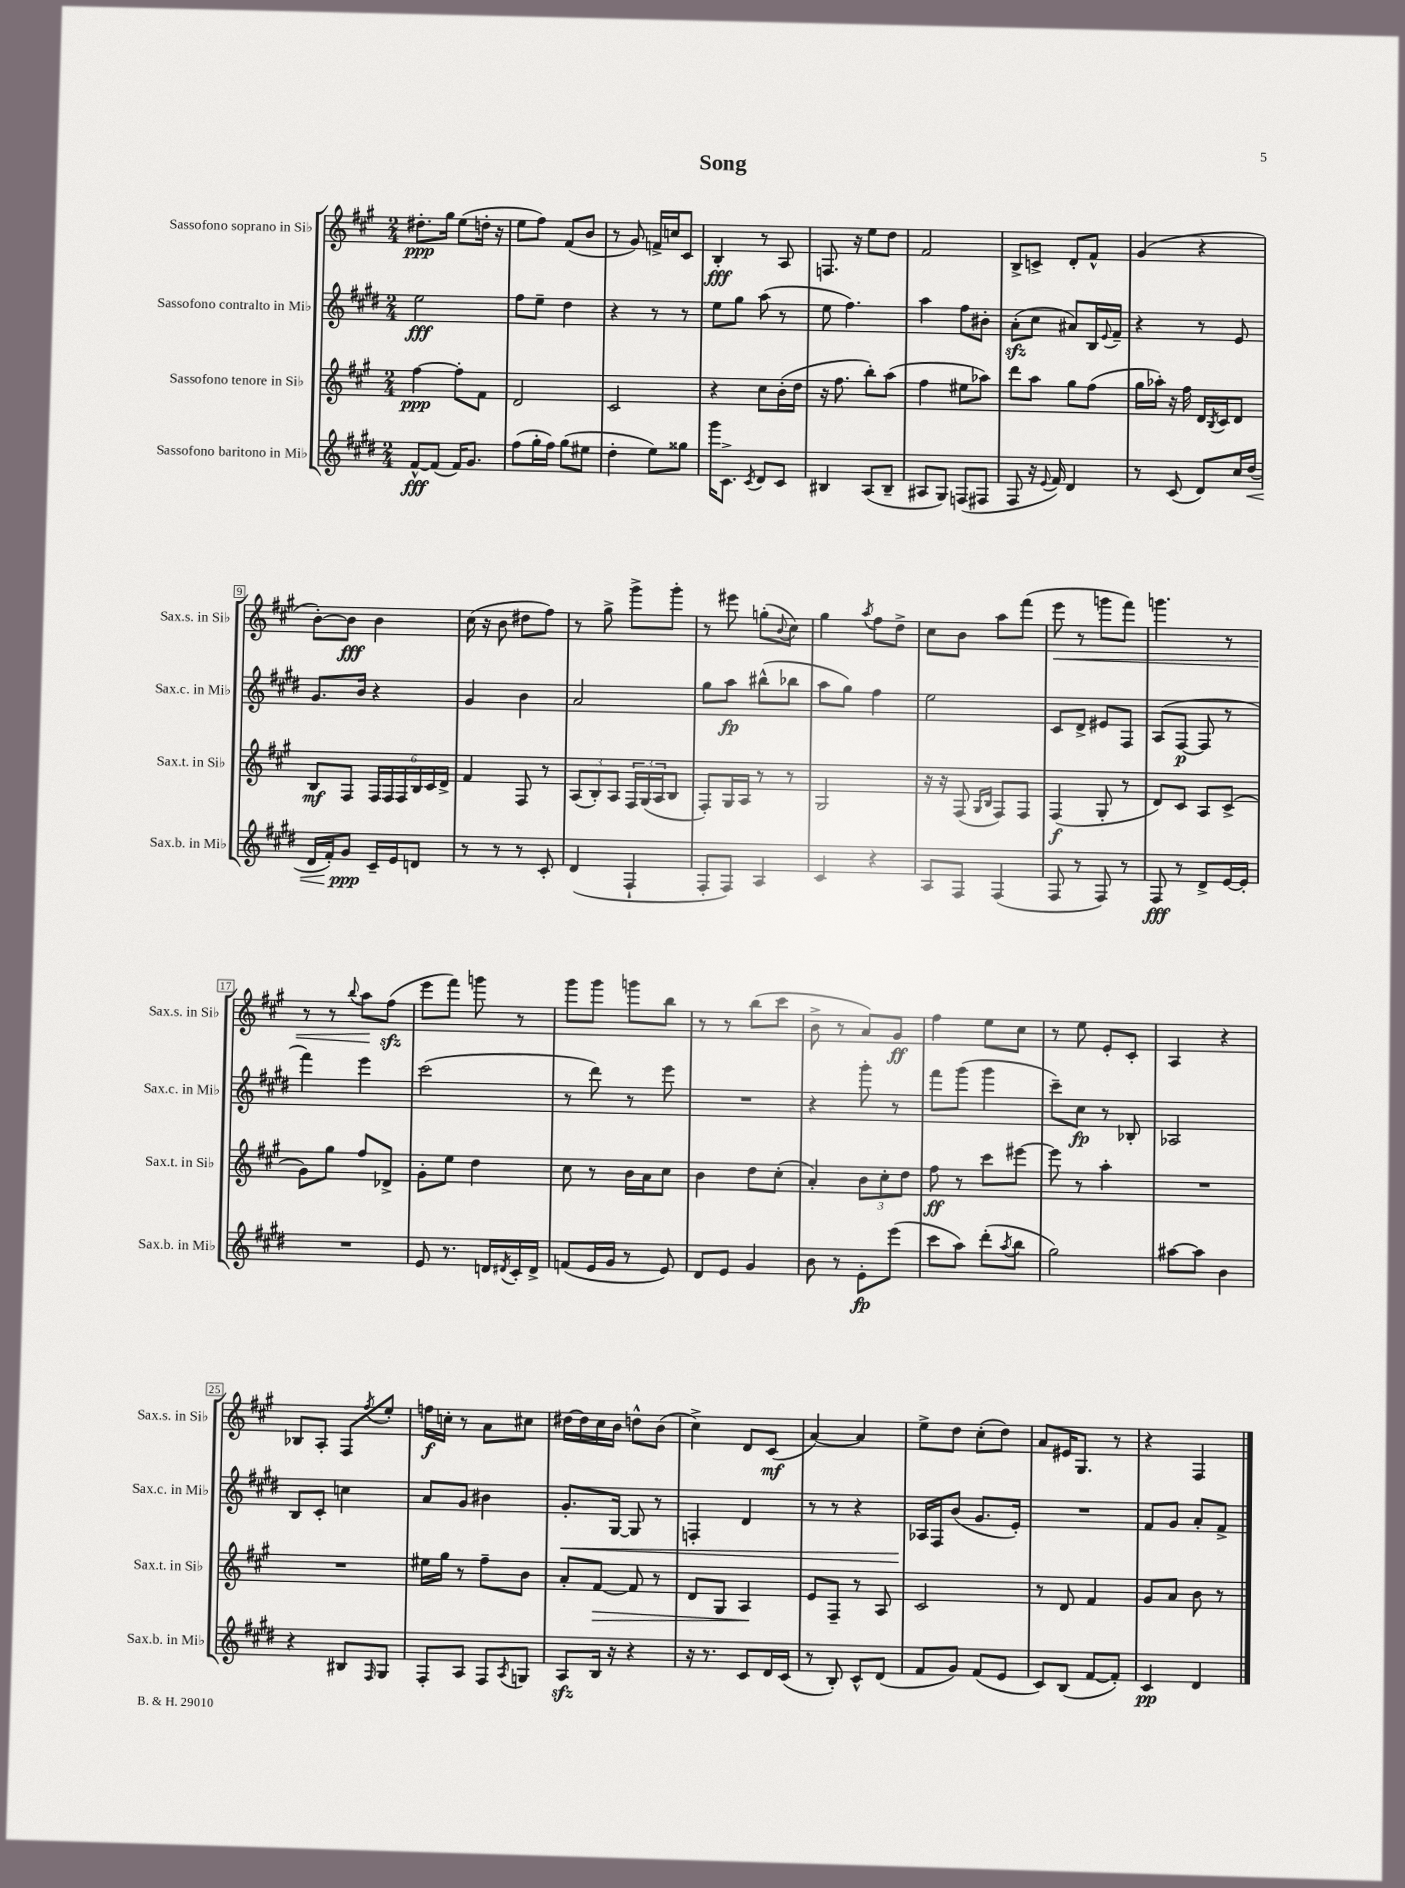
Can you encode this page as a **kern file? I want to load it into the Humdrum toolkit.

**kern	**dynam	**kern	**dynam	**kern	**dynam	**kern	**dynam
*part4	*part4	*part3	*part3	*part2	*part2	*part1	*part1
*staff4	*staff4	*staff3	*staff3	*staff2	*staff2	*staff1	*staff1
*I"Sassofono baritono in Mi♭	*	*I"Sassofono tenore in Si♭	*	*I"Sassofono contralto in Mi♭	*	*I"Sassofono soprano in Si♭	*
*I'Sax.b. in Mi♭	*	*I'Sax.t. in Si♭	*	*I'Sax.c. in Mi♭	*	*I'Sax.s. in Si♭	*
*clefG2	*	*clefG2	*	*clefG2	*	*clefG2	*
*k[f#c#g#d#]	*	*k[f#c#g#]	*	*k[f#c#g#d#]	*	*k[f#c#g#]	*
*M2/4	*	*M2/4	*	*M2/4	*	*M2/4	*
=1	=1	=1	=1	=1	=1	=1	=1
[8f#^^/L	fff	[4ff#\	ppp	2ee\	fff	8.dd#X'\L	ppp
(8f#/J]	.	.	.	.	.	.	.
.	.	.	.	.	.	16gg#\Jk	.
16f#/KL)	.	8ff#'\L]	.	.	.	(8ee\L	.
8.g#/J	.	.	.	.	.	.	.
.	.	8f#\J	.	.	.	16ddn'\Jk	.
.	.	.	.	.	.	16r	.
=2	=2	=2	=2	=2	=2	=2	=2
(8ff#\L	.	2d/	.	8ff#\L	.	8ee\L	.
16gg#'\L	.	.	.	8ee~\J	.	8ff#\J)	.
16ff#\JJ)	.	.	.	.	.	.	.
(8gg#\L	.	.	.	4dd#\	.	(8f#/L	.
8ee#X\J	.	.	.	.	.	8b/J	.
=3	=3	=3	=3	=3	=3	=3	=3
4dd#'\	.	2c#/	.	4r	.	8r	.
.	.	.	.	.	.	8g#/)	.
8ee\L)	.	.	.	8r	.	16fn^/LL	.
.	.	.	.	.	.	16ccn/J	.
8gg##X\J	.	.	.	8r	.	8c#/J	.
=4	=4	=4	=4	=4	=4	=4	=4
16ggg#\KL	.	4r	.	8ee\L	.	4B'/	fff
8.c#^\J	.	.	.	.	.	.	.
.	.	.	.	8gg#\J	.	.	.
8qc#/	.	.	.	.	.	.	.
8d#/L	.	8cc#\L	.	(8aa\	.	8r	.
8c#/J	.	(16b'\L	.	8r	.	8A/	.
.	.	16dd\JJ	.	.	.	.	.
=5	=5	=5	=5	=5	=5	=5	=5
4B#X/	.	16r	.	8ee\	.	8.Fn/	.
.	.	8.ff#\	.	.	.	.	.
.	.	.	.	4.ff#\)	.	.	.
.	.	.	.	.	.	16r	.
(8A/L	.	8bb'\L)	.	.	.	8ee\L	.
8B#~/J	.	(8aa\J	.	.	.	8dd\J	.
=6	=6	=6	=6	=6	=6	=6	=6
8A#X/L	.	4ff#\	.	4aa\	.	2f#/	.
8G#/J)	.	.	.	.	.	.	.
(8Fn/L	.	8ee#X\L	.	8ff#\L	.	.	.
8F#X/J	.	8aa-X\J)	.	8b#X'\J	.	.	.
=7	=7	=7	=7	=7	=7	=7	=7
8F#/	.	8ddd\L	.	(8azz'\L	.	8B^/L	.
16r	.	8aa\J	.	8cc#\J	.	8cn^/J	.
8qqe/	.	.	.	.	.	.	.
16f#/)	.	.	.	.	.	.	.
4d#/	.	8gg#\L	.	8a#X/L)	.	8d'/L	.
.	.	(8ff#\J	.	16B/L	.	8f#^^/J	.
.	.	.	.	8qqe/	.	.	.
.	.	.	.	16f#~/JJ	.	.	.
=8	=8	=8	=8	=8	=8	=8	=8
8r	.	16gg#\LL	.	4r	.	(4g#/	.
.	.	16aa-X'\JJ)	.	.	.	.	.
(8c#/	.	16r	.	.	.	.	.
.	.	16ff#\	.	.	.	.	.
8d#/L)	.	16d/LL	.	8r	.	4r	.
.	.	8qB/	.	.	.	.	.
.	.	16c#/J	.	.	.	.	.
16cc#/L	.	8d/J	.	8e/	.	.	.
!	!LO:HP:b	!	!	!	!	!	!
(16dd#/JJ	<	.	.	.	.	.	.
!!LO:LB:g=z
=9	=9	=9	=9	=9	=9	=9	=9
16d#/LL	.	8B/L	mf	8.g#/L	.	[8b'\L)	.
16f#'/J)	.	.	.	.	.	.	.
8g#/J	ppp	8F#/J	.	.	.	8b\J]	fff
.	.	.	.	16b/Jk	.	.	.
16c#~/LL	[	24F#/LL	.	4r	.	4b\	.
.	.	24F#/	.	.	.	.	.
16e/J	.	.	.	.	.	.	.
.	.	24F#/	.	.	.	.	.
8dn/J	.	24B/	.	.	.	.	.
.	.	24c#/	.	.	.	.	.
.	.	24d^/JJ	.	.	.	.	.
=10	=10	=10	=10	=10	=10	=10	=10
8r	.	4f#/	.	4g#/	.	(16cc#\	.
.	.	.	.	.	.	16r	.
8r	.	.	.	.	.	8b\	.
8r	.	8F#/	.	4b\	.	8dd#X\L	.
8c#'/	.	8r	.	.	.	8ff#\J)	.
=11	=11	=11	=11	=11	=11	=11	=11
(4d#/	.	(12A/L	.	2a/	.	8r	.
.	.	12B'/)	.	.	.	.	.
.	.	.	.	.	.	8gg#^\	.
.	.	12A/J	.	.	.	.	.
4F#`/	.	24F#/LL	.	.	.	8ggg#^\L	.
.	.	(24G#/	.	.	.	.	.
.	.	24A/J	.	.	.	.	.
.	.	8B/J	.	.	.	8ggg#'\J	.
=12	=12	=12	=12	=12	=12	=12	=12
8F#'/L	.	8F#'/L)	.	8gg#\L	.	8r	.
8F#/J)	.	16G#/L	.	8aa\J	fp	8eee#X\	.
.	.	16A/JJ	.	.	.	.	.
4A/	.	8r	.	(8bb#X^^\L	.	(8ggn'\L	.
.	.	.	.	.	.	8qqb/	.
.	.	8r	.	8bb-X\J	.	8cc#\J)	.
=13	=13	=13	=13	=13	=13	=13	=13
4c#/	.	2G#/	.	8aa\L	.	4gg#\	.
.	.	.	.	8gg#\J)	.	.	.
.	.	.	.	.	.	8qaa/	.
4r	.	.	.	4ff#\	.	8ff#\L	.
.	.	.	.	.	.	8dd^\J	.
=14	=14	=14	=14	=14	=14	=14	=14
8A/L	.	16r	.	2ee\	.	8cc#\L	.
.	.	16r	.	.	.	.	.
8F#/J	.	(8F#/	.	.	.	8b\J	.
.	.	16qqG#/LL	.	.	.	.	.
.	.	16qqB/JJ	.	.	.	.	.
(4F#/	.	8F#/L)	.	.	.	8aa\L	.
.	.	8F#/J	.	.	.	(8fff#\J	.
=15	=15	=15	=15	=15	=15	=15	=15
!	!	!	!	!	!	!	!LO:HP:b
8F#/	.	(4F#/	f	8c#/L	.	8eee\	<
8r	.	.	.	8d#^/J	.	8r	.
8F#/)	.	8G#'/	.	8e#X/L	.	8gggn\L	.
8r	.	8r	.	8F#/J	.	8fff#\J)	.
=16	=16	=16	=16	=16	=16	=16	=16
8F#/	fff	8d/L)	.	(8A/L	.	4.gggn\	.
8r	.	8c#/J	.	[8F#/J	p	.	.
8d#^/L	.	8A/L	.	8F#/]	.	.	.
[16e/L	.	(8c#^/J	.	8r	.	8r	.
16e'/JJ]	.	.	.	.	.	.	.
!!LO:LB:g=z
=17	=17	=17	=17	=17	=17	=17	=17
2r	.	8g#\L)	.	4fff#\)	.	8r	.
.	.	8gg#\J	.	.	.	8r	.
.	.	.	.	.	.	8qqbb/	.
.	.	8ff#/L	.	4eee\	.	8aa\L	.
.	.	8d-X^/J	.	.	.	(8ff#zz\J	[
=18	=18	=18	=18	=18	=18	=18	=18
8e/	.	8g#'\L	.	(2ccc#\	.	8eee\L	.
8.r	.	8ee\J	.	.	.	8fff#\J)	.
.	.	4dd\	.	.	.	8gggn\	.
16dn/LL	.	.	.	.	.	.	.
8qd#X/	.	.	.	.	.	.	.
16c#'/	.	.	.	.	.	8r	.
16d#^/JJ	.	.	.	.	.	.	.
=19	=19	=19	=19	=19	=19	=19	=19
(8fn/L	.	8cc#\	.	8r	.	8ggg#\L	.
16e/L	.	8r	.	8ddd#\)	.	8ggg#\J	.
16g#/JJ	.	.	.	.	.	.	.
8r	.	16b\LL	.	8r	.	8gggn\L	.
.	.	16a\J	.	.	.	.	.
8e/)	.	8cc#\J	.	8eee\	.	8bb\J	.
=20	=20	=20	=20	=20	=20	=20	=20
8d#/L	.	4b\	.	2r	.	8r	.
8e/J	.	.	.	.	.	8r	.
4g#/	.	8dd\L	.	.	.	(8bb\L	.
.	.	(8cc#'\J	.	.	.	8ccc#\J	.
=21	=21	=21	=21	=21	=21	=21	=21
8b\	.	4a'/)	.	4r	.	8b^\	.
8r	.	.	.	.	.	8r	.
8e'\L	fp	12b\L	.	8ggg#'\	.	8a/L)	.
.	.	12cc#'\	.	.	.	.	.
(8eee\J	.	.	.	8r	.	8g#/J	ff
.	.	12dd\J	.	.	.	.	.
=22	=22	=22	=22	=22	=22	=22	=22
8ccc#\L	.	8ff#\	ff	8fff#\L	.	4ff#\	.
8aa\J)	.	8r	.	(8ggg#\J	.	.	.
(8ddd#'\L	.	8ccc#\L	.	4ggg#\	.	8ee\L	.
8qaa/	.	.	.	.	.	.	.
8bb\J	.	[8eee#X\J	.	.	.	8cc#\J	.
=23	=23	=23	=23	=23	=23	=23	=23
2gg#\)	.	8eee#\]	.	8ccc#~\L)	.	8r	.
.	.	8r	.	8cc#\J	fp	8ee\	.
.	.	4aa'\	.	8r	.	8e'/L	.
.	.	.	.	8B-X'/	.	8c#'/J	.
=24	=24	=24	=24	=24	=24	=24	=24
[8aa#X\L	.	2r	.	2A-X/	.	4A/	.
8aa#\J]	.	.	.	.	.	.	.
4b\	.	.	.	.	.	4r	.
!!LO:LB:g=z
=25	=25	=25	=25	=25	=25	=25	=25
4r	.	2r	.	8B/L	.	8B-X/L	.
.	.	.	.	8c#'/J	.	8A'/J	.
8B#X/L	.	.	.	4ccn\	.	8F#/L	.
16qqF#/	.	.	.	.	.	8qff#/	.
8G#/J	.	.	.	.	.	8ee'/J	.
=26	=26	=26	=26	=26	=26	=26	=26
8F#'/L	.	16ee#X\LL	.	8a/L	.	16ffn\LL	f
.	.	16gg#\JJ	.	.	.	16ccn'\JJ	.
8A/J	.	8r	.	8g#/J	.	8r	.
8F#/L	.	8ff#~\L	.	4b#X\	.	8a\L	.
8qA/	.	.	.	.	.	.	.
8Gn/J	.	8b\J	.	.	.	8cc#X\J	.
=27	=27	=27	=27	=27	=27	=27	=27
!	!	!	!	!	!LO:HP:b	!	!
8Azz/L	.	8a'/L	.	8.g#'/L	<	[16dd#X\LL	.
.	.	.	.	.	.	16dd#\]	.
!	!	!	!LO:HP:b	!	!	!	!
16B/Jk	.	[8f#/J	>	.	.	16cc#\	.
16r	.	.	.	[16G#/Jk	.	16b\JJ	.
4r	.	8f#/]	.	8G#/]	.	8ddn^^\L	.
.	.	8r	.	8r	.	(8b\J	.
=28	=28	=28	=28	=28	=28	=28	=28
16r	.	8d/L	.	4Fn'/	.	4cc#^\)	.
8.r	.	.	.	.	.	.	.
.	.	8G#/J	.	.	.	.	.
8c#/L	.	4A/	.	4d#/	.	8d/L	.
16d#/L	.	.	.	.	.	(8c#/J	mf
(16c#/JJ	.	.	.	.	.	.	.
.	.	.	]	.	.	.	.
=29	=29	=29	=29	=29	=29	=29	=29
8r	.	8e/L	.	8r	.	[4a/)	.
8B'/)	.	8F#~/J	.	8r	.	.	.
8c#^^/L	.	8r	.	4r	.	4a/]	.
(8d#/J	.	8A/	.	.	.	.	.
=30	=30	=30	=30	=30	=30	=30	=30
8f#/L	.	2c#/	.	16A-X/LL	.	8ee^\L	.
.	.	.	.	16F#/J	[	.	.
8g#/J)	.	.	.	(8b/J	.	8dd\J	.
(8f#/L	.	.	.	8.g#/L	.	(8cc#'\L	.
8e/J	.	.	.	.	.	8dd\J)	.
.	.	.	.	16e'/Jk)	.	.	.
=31	=31	=31	=31	=31	=31	=31	=31
8c#/L)	.	8r	.	2r	.	8a/L	.
(8B/J	.	8d/	.	.	.	16e#X/K	.
.	.	.	.	.	.	8.G#/J	.
[8f#/L	.	4f#/	.	.	.	.	.
8f#'/J])	.	.	.	.	.	8r	.
=32	=32	=32	=32	=32	=32	=32	=32
4c#/	pp	8g#/L	.	8f#/L	.	4r	.
.	.	8a/J	.	8g#/J	.	.	.
4d#/	.	8b\	.	8a'/L	.	4F#/	.
.	.	8r	.	8f#^/J	.	.	.
==	==	==	==	==	==	==	==
*-	*-	*-	*-	*-	*-	*-	*-
